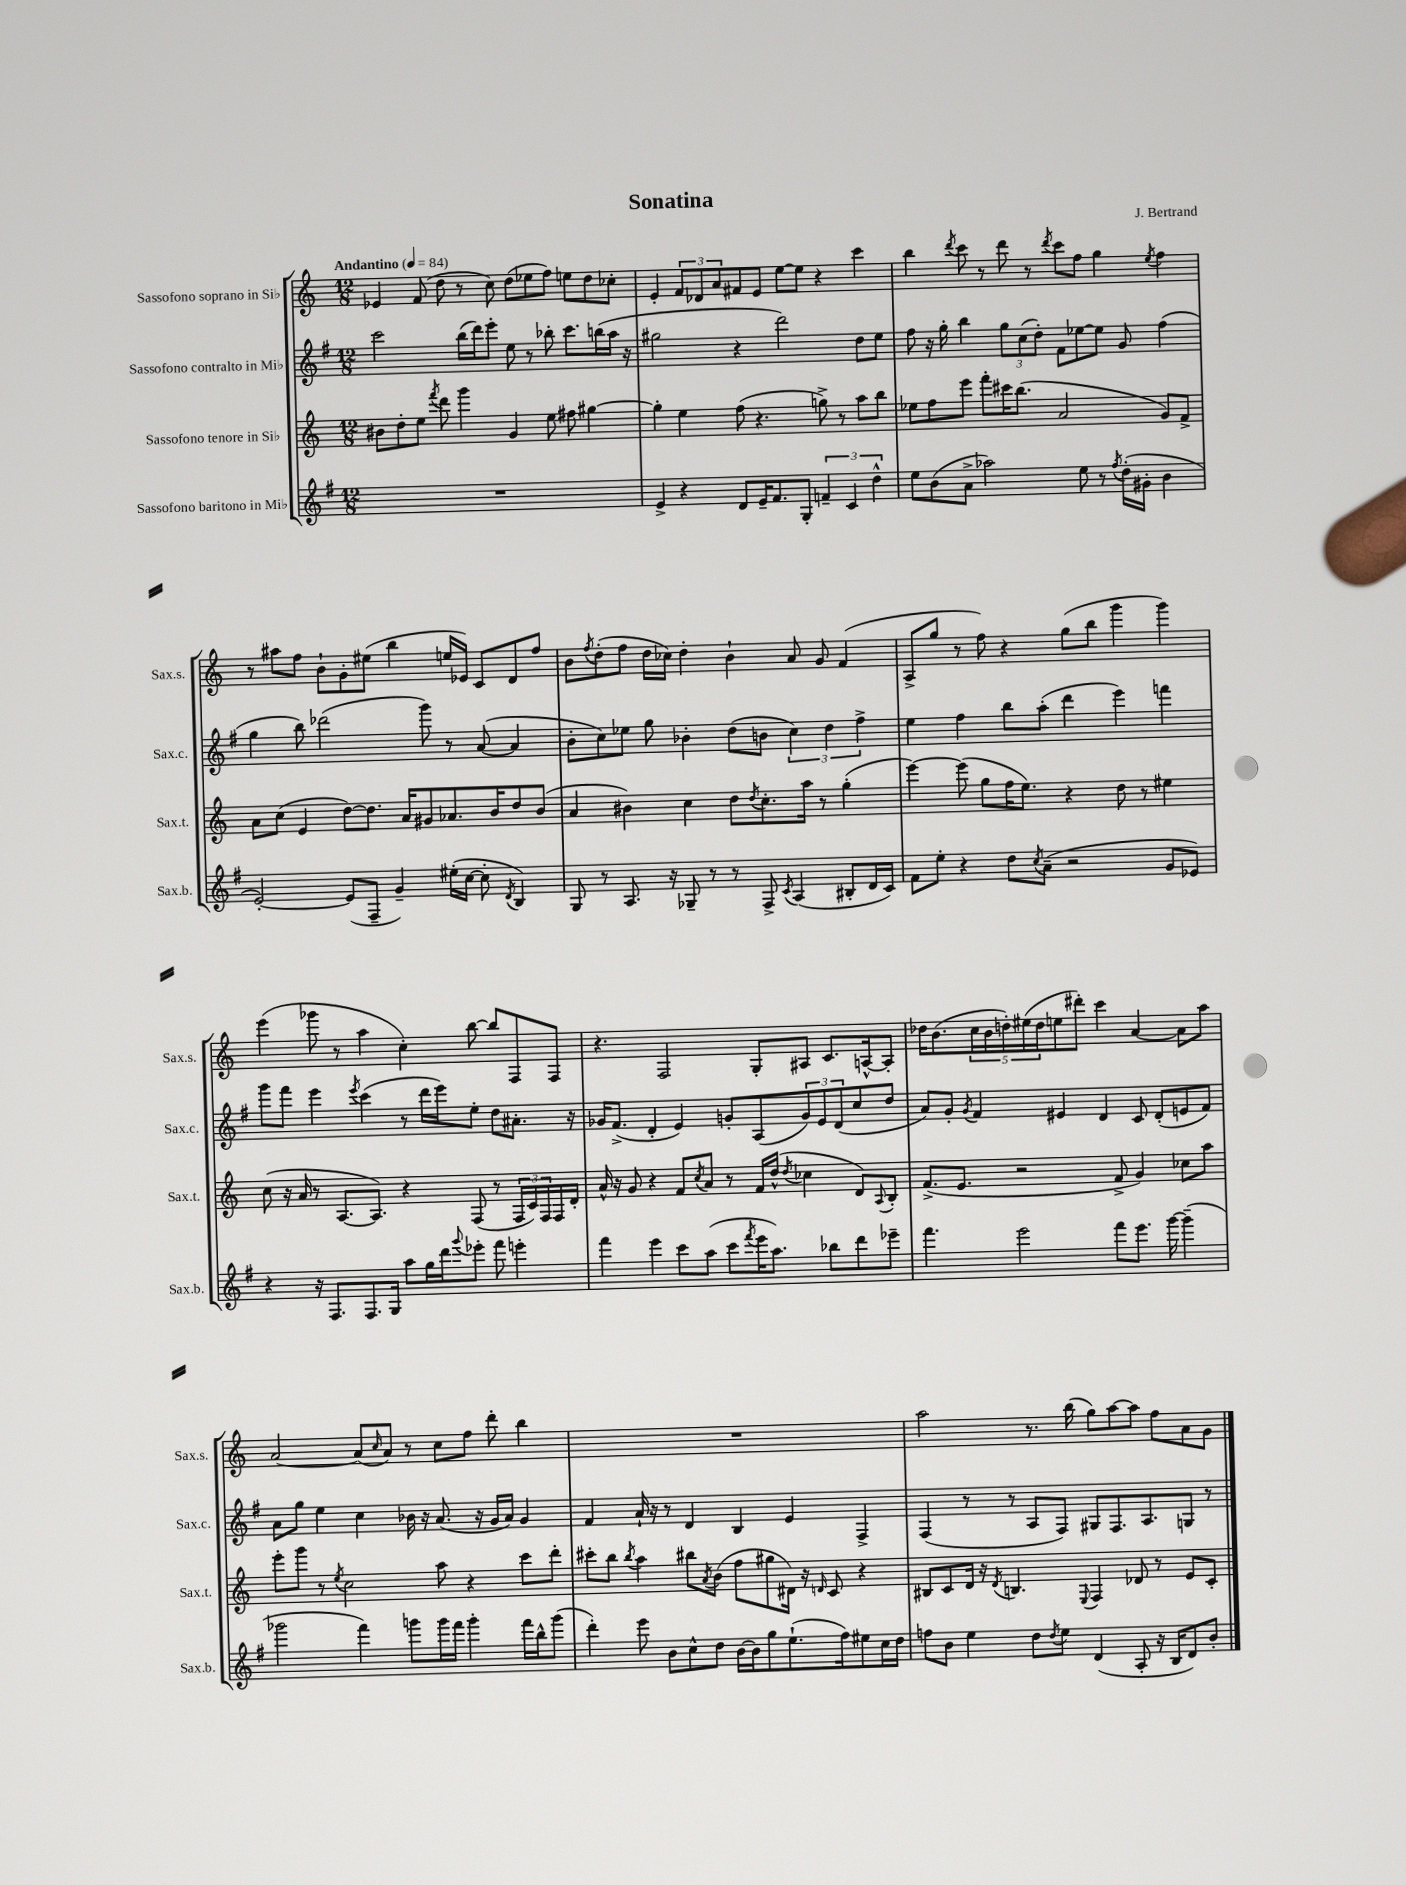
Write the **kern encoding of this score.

**kern	**kern	**kern	**kern
*part4	*part3	*part2	*part1
*staff4	*staff3	*staff2	*staff1
*I"Sassofono baritono in Mi♭	*I"Sassofono tenore in Si♭	*I"Sassofono contralto in Mi♭	*I"Sassofono soprano in Si♭
*I'Sax.b.	*I'Sax.t.	*I'Sax.c.	*I'Sax.s.
*clefG2	*clefG2	*clefG2	*clefG2
*k[f#]	*k[]	*k[f#]	*k[]
*M12/8	*M12/8	*M12/8	*M12/8
*MM84	*MM84	*MM84	*MM84
=1	=1	=1	=1
!	!	!	!LO:TX:a:B:t=Andantino
1.r	8b#X\L	2ccc\	4e-X/
.	8dd'\	.	.
.	8ee\J	.	(8f/
.	8qfff/	.	.
.	8ddd\	.	8dd\
.	4ggg\	(16bb\LL	8r
.	.	16ddd\J)	.
.	.	8eee'\J	8cc\)
.	4g/	8ee\	(8dd\L
.	.	8r	8ee-X\
.	8ee\	8bb-X'\	8ff\J)
.	8ff#X\	8.ccc\L	8een\L
.	[4gg#X\	.	8dd\
.	.	(16bbn\L	.
.	.	16aa\JJ	8cc-X'\J
.	.	16r	.
=2	=2	=2	=2
4e^/	4gg#'\]	2gg#X\	4e'/
4r	4ee\	.	12f/L
.	.	.	12d-X/
.	.	.	12a/
8d/L	(8ff\	4r	8f#X/
16e~/K	4.r	.	8e/J
8.f#/	.	.	.
.	.	2ddd\)	[8ee\L
8G'/J	.	.	8ee\J]
6fn~/	8ggn^\)	.	4r
.	8r	.	.
6c/	.	.	.
.	8aa\L	8dd\L	4ccc\
6dd^^\	.	.	.
.	8bb\J	8ee\J	.
=3	=3	=3	=3
8ee\L	8ee-X\L	8ff#\	4bb\
(8b\	8ff\	16r	.
.	.	16gg'\	.
.	.	.	8qddd/
8a^\J	8eee\J	4bb\	8ccc\
2aa-X\)	8fff'\L	.	8r
.	16ccc#X\K	12gg\L	8ddd\
.	(8.bb\J	.	.
.	.	(12cc\	.
.	.	.	8r
.	.	12dd'\J)	.
.	.	.	8qddd/
.	2a/	8f#\L	8ccc\L
8ee\	.	[8ee-X\	8ff\J
8r	.	8ee-\J]	4gg\
8qff#/	.	.	.
(16dd'\LL	.	8g/	.
16g#X'\JJ	.	.	.
.	.	.	8qee/
4b\	8g/L)	(4ff#\	4ff\
.	8f^/J	.	.
!!LO:LB:g=z
=4	=4	=4	=4
[2e'/)	8a\L	4gg\	8r
.	(8cc\J	.	8aa#X\L
.	4e/	8bb\)	8ff\J
.	.	(2ddd-X\	8b`\L
(8e/L]	[8dd\L)	.	8g'\
8F#~/J	8.dd\J]	.	(8ee#X\J
4g~/)	.	.	4bb\
.	16a/KL	.	.
.	8g#X/	8ggg\)	.
(16ee#X'\LL	8.a-X/	8r	16een/LL
[16cc\JJ	.	.	16e-X/JJ)
8cc'\]	.	([8a/	8c/L
.	16b/K	.	.
8qd/	.	.	.
4B/)	8dd/	4a/]	8d/
.	(8b/J	.	8ff/J
=5	=5	=5	=5
8G/	4a/	8b'\L	8b\L
.	.	.	8qff/
8r	.	8cc\)	(8dd'\
8.A/	4b#X\)	8ee-X\J	8ff\J
.	.	8gg\	16dd\LL
16r	.	.	16cc-X\JJ)
8G-X~/	4cc\	4b-X'\	4dd'\
8r	.	.	.
8r	8dd\L	(8dd\L	4b`\
.	8qdd/	.	.
8F#^/	8.cc'\	8bn\J	.
8qc/	.	.	.
(4A/	.	6cc\)	8a/
.	16aa\Jk	.	.
.	8r	.	8g/
.	.	6dd\	.
8B#X'/L	(4gg'\	.	(4f/
.	.	6ff#^\	.
16d/L	.	.	.
16c/JJ)	.	.	.
=6	=6	=6	=6
8f#\L	[4eee\)	4ee\	8A^/L
8ee'\J	.	.	8gg/J
4r	(8eee\]	4ff#\	8r
.	8gg\L	.	8ff\)
8dd\L	16ff\K	8bb\L	4r
.	8.ee\J)	.	.
8qcc/	.	.	.
(8a~\J	.	(8aa'\J	.
2r	4r	4ddd\	(8gg\L
.	.	.	8bb\J
.	8dd\	4eee\)	4ggg\
.	8r	.	.
8g/L	4ee#X\	4fffn\	4ggg\)
8e-X/J)	.	.	.
!!LO:LB:g=z
=7	=7	=7	=7
4r	(8cc\	8ggg\L	(4eee\
.	16r	8fff#\J	.
.	16a/	.	.
16r	8r	4eee\	8ggg-X\
8.F#/L	.	.	.
.	[8.A/L	.	8r
.	.	8qeee/	.
8.F#/	.	(4ccc\	4aa\
.	8.A/J])	.	.
16G/Jk	.	.	.
8aa\L	4r	8r	4cc'\)
16gg\L	.	16ddd\LL	.
16ddd\J	.	16eee\J)	.
8qqggg/	.	.	.
8eee-X'\J	(8F/	8ee'\J	[8bb\
8fff#\	8r	8dd\L	8bb/L]
4eeen'\	24F/LL	8.a#X'\J	8F/
.	24c/)	.	.
.	24F/	.	.
.	16F/	.	8F/J
.	16d'/JJ	16r	.
=8	=8	=8	=8
4fff#\	16a^^/	16g-X/KL	4.r
.	16r	(8.f#^/J	.
.	8g/	.	.
4eee\	4r	4d'/	.
.	.	.	2F/
8ccc\L	8f/L	4e/)	.
.	8qcc/	.	.
(8aa\J	8a/J	.	.
8ccc\L	8r	8gn'/L	.
8qfff#/	.	.	.
16eee\K	16f/LL	(8A/	8G'/L
8.aa\J)	(16dd^^/JJ	.	.
.	8qdd/	.	.
.	4cc-X\	12g/)	8A#X/J
.	.	12e/	.
8bb-X\L	.	.	8.c/L
.	.	(12d/	.
8ddd\	8d/L)	8cc/	.
.	.	.	[16An^^/k
.	8qqA/	.	.
8eee-X~\J	8B'/J	8dd/J	8A'/J]
=9	=9	=9	=9
4.fff#\	(8.f^/L	8a/L)	16dd-X\KL
.	.	.	(8.b\
.	.	8g'/J	.
.	8.e/J	.	.
.	.	8qg/	.
.	.	4f#/	20cc\L
.	.	.	20b\
.	.	.	20ddn'\)
2eee\	2r	.	.
.	.	.	(20ee#X\
.	.	.	20dd\J
.	.	4e#X/	8een\
.	.	.	8ddd#X'\J)
.	.	4d/	4ccc\
8fff#\L	8f^/	.	.
8.eee\J	4g/)	8c/	[4a/
.	.	(8d'/L	.
[16ggg\	.	.	.
(4ggg~\]	8cc-X\L	8en/	8a\L]
.	8aa\J	8f#/J)	8aa\J
!!LO:LB:g=z
=10	=10	=10	=10
2ggg-X\	8eee'\L	8a\L	[2a/
.	8ggg\J	8gg\J	.
.	8r	4ee\	.
.	8qee/	.	.
.	2cc\	.	.
4fff#\)	.	4cc\	(8a/L]
.	.	.	16qqcc/
.	.	.	8a/J)
8gggn\L	.	16b-X\	8r
.	.	16r	.
16ggg\L	8aa\	(8.a/	8cc\L
16fff#\JJ	.	.	.
4ggg'\	4r	.	8ff\J
.	.	16r	.
.	.	16g/LL	8ddd'\
.	.	16a/JJ)	.
16fff#\LL	8ccc\L	4g/	4bb\
16bb^^\J	.	.	.
(8ggg\J	8ddd'\J	.	.
=11	=11	=11	=11
4ddd'\)	8ccc#X'\L	4f#/	1.r
.	8bb\J	.	.
.	8qbb/	.	.
8eee\	4aa\	16a`/	.
.	.	16r	.
8b\L	.	8r	.
8cc^^\	8bb#X\L	4d/	.
.	8qa/	.	.
8dd\J	(8b\J	.	.
[16b\LL	8ff\L	4B/	.
16b\J]	.	.	.
8gg\	8gg#X\	.	.
(8.ee`\	16d#X\Jk)	4e/	.
.	16r	.	.
.	16qqdn/	.	.
.	8c/	.	.
16ff#\k)	.	.	.
8ee#X\	4r	4F#^/	.
16cc\L	.	.	.
16dd\JJ	.	.	.
=12	=12	=12	=12
8ffn\L	8B#X/L	(4F#/	2aa\
8b\J	8c/	.	.
4ee\	16d/Jk	8r	.
.	16r	.	.
.	8qd/	.	.
.	4.Bn/	8r	.
8dd\L	.	8A/L	8.r
8qdd/	.	.	.
8ee\J	.	8F#/J)	.
.	.	.	(16bb\
.	8qqE/	.	.
(4d/	4F/	8G#X/L	8gg\L)
.	.	8.F#/	[8aa\
8A'/	8d-X/	.	8aa\J]
.	.	8.A/	.
16r	8r	.	8ff\L
16B/KL	.	.	.
8d/)	8e/L	8Gn/J	8a\
8b'/J	8c'/J	8r	8g\J
==	==	==	==
*-	*-	*-	*-
